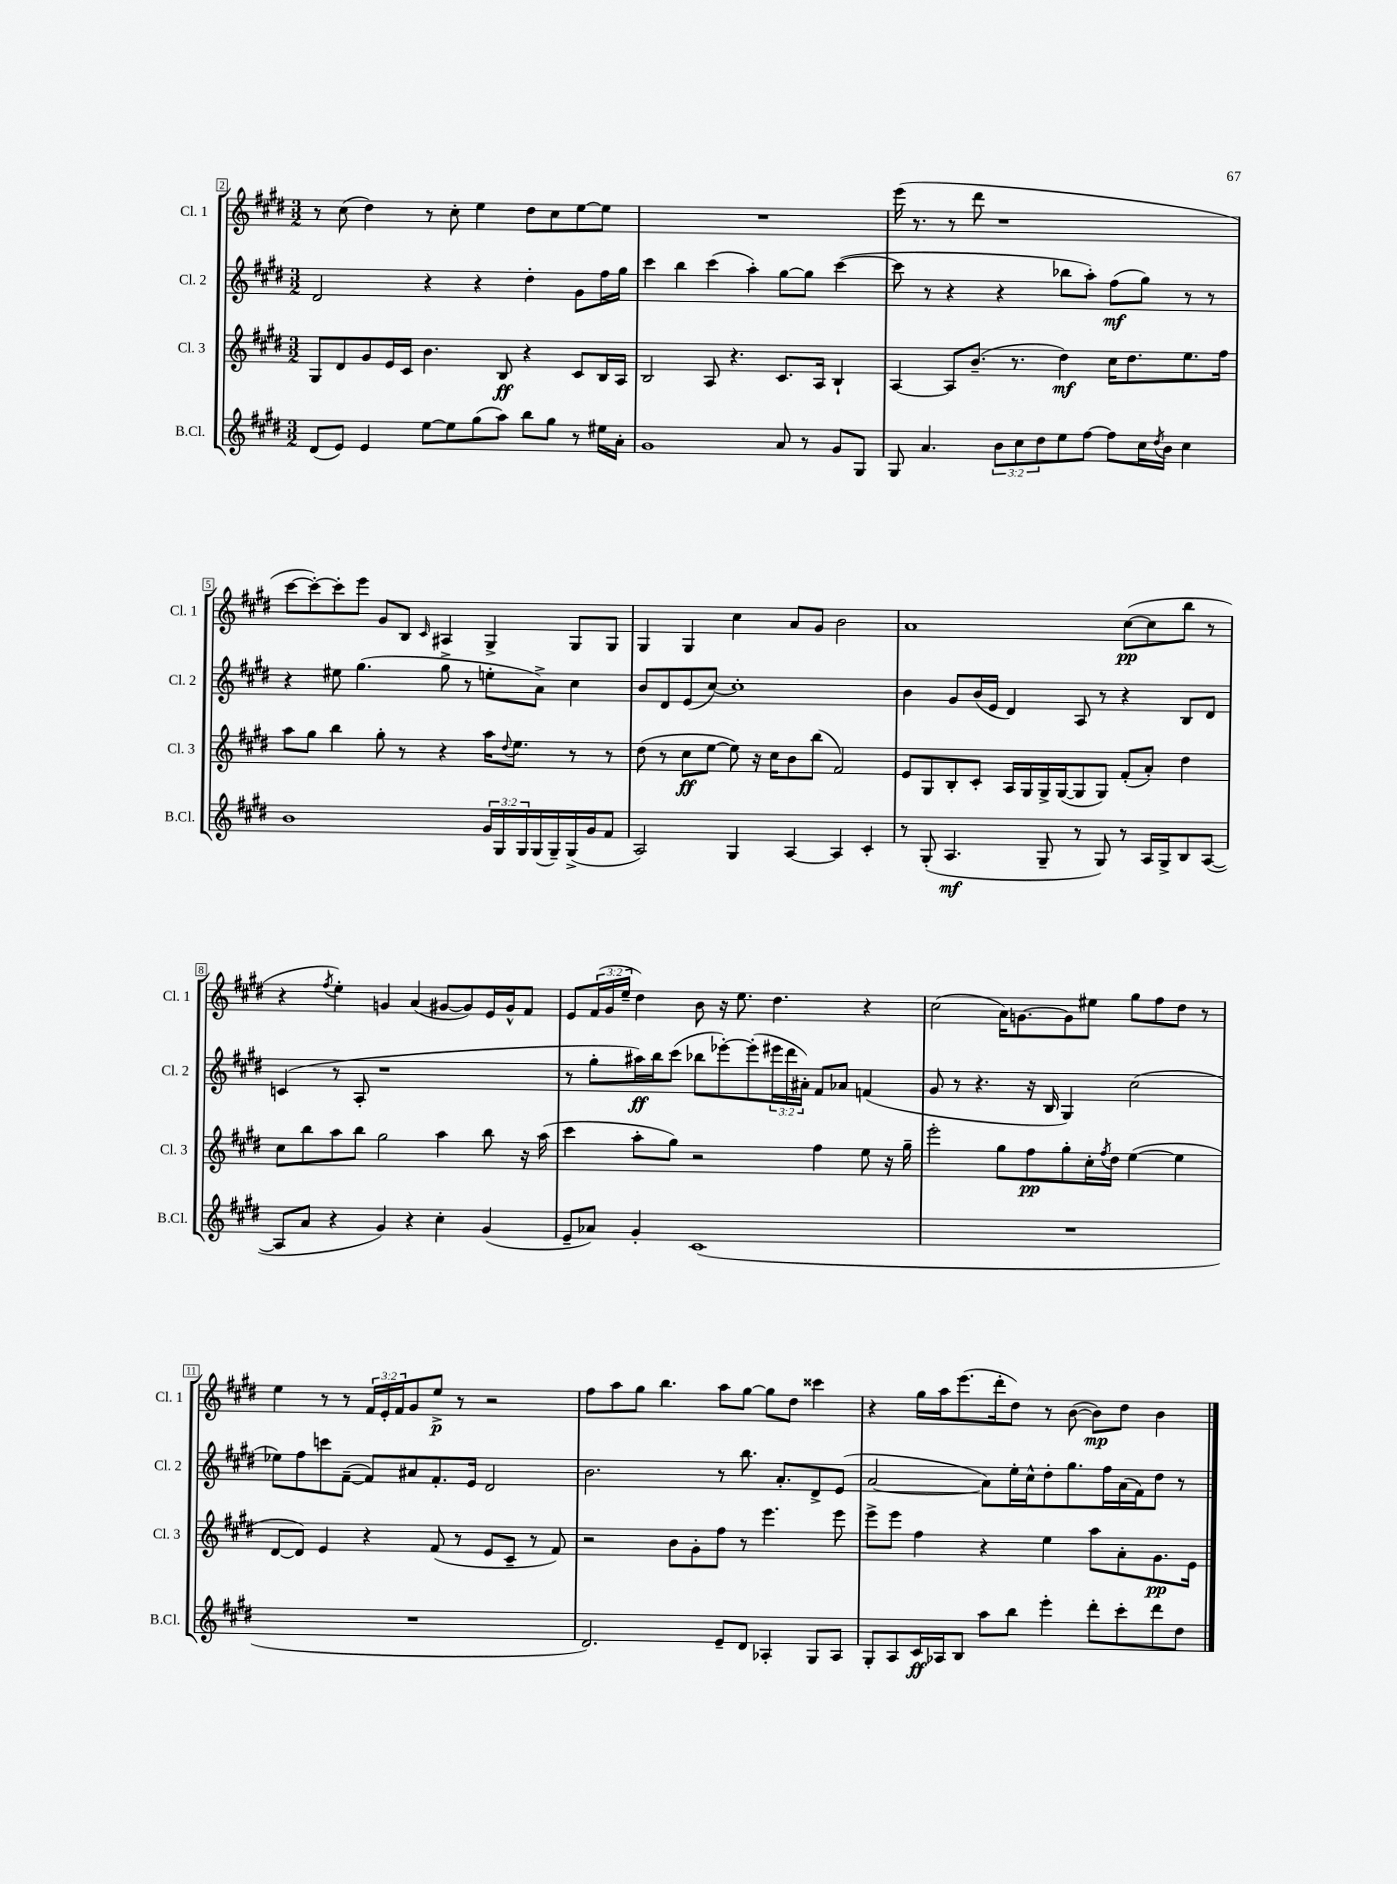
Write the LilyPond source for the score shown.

<<
\new StaffGroup <<
\new Staff = "s0" \with { instrumentName = "Cl. 1" shortInstrumentName = "Cl. 1" } {
    \clef treble \key e \major \numericTimeSignature \time 3/2 \override Staff.TupletNumber.text = #tuplet-number::calc-fraction-text
    r8 cis''8( dis''4) r8 cis''8-. e''4 dis''8 cis''8 e''8~ e''8 |
    R1. |
    e'''16( r8. r8 dis'''8 r1 |
    cis'''8~ cis'''8~-.) cis'''8-. e'''8 gis'8 b8 \grace { cis'16 } ais4 gis4-> gis8 gis8 |
    gis4 gis4 cis''4 a'8 gis'8 b'2 |
    a'1 cis''8~\pp( cis''8 b''8 r8 |
    r4 \acciaccatura { fis''8 } e''4-.) g'4 a'4( gis'8~ gis'8) e'16 gis'16-^ fis'8 |
    e'8 \tuplet 3/2 { fis'16( gis'16 e''16-- } dis''4) b'8 r16 e''8. dis''4. r4 |
    cis''2( a'16) g'8.~ g'8 eis''8 gis''8 fis''8 dis''8 r8 |
    e''4 r8 r8 \tuplet 3/2 { fis'16 e'16-. fis'16 } gis'8 e''8->\p r8 r2 |
    fis''8 a''8 gis''8 b''4. a''8 gis''8~ gis''8 dis''8 cisis'''4 |
    r4 gis''16 a''16 e'''8.( dis'''16-. dis''8) r8 b'8~( b'8\mp) dis''8 b'4 \bar "|." |
}
\new Staff = "s1" \with { instrumentName = "Cl. 2" shortInstrumentName = "Cl. 2" } {
    \clef treble \key e \major \numericTimeSignature \time 3/2 \override Staff.TupletNumber.text = #tuplet-number::calc-fraction-text
    dis'2 r4 r4 dis''4-. gis'8 fis''16 gis''16 |
    cis'''4 b''4 cis'''4( a''4-.) gis''8~ gis''8 cis'''4~( |
    cis'''8 r8 r4 r4 bes''8 a''8-.) fis''8\mf( gis''8) r8 r8 |
    r4 eis''8 gis''4.( gis''8-> r8 e''8-. a'8->) cis''4 |
    b'8 dis'8 e'8( cis''8~) cis''1-. |
    b'4 gis'8 b'16( e'16 dis'4) a8 r8 r4 b8 dis'8 |
    c'4( r8 a8-. r1 |
    r8 gis''8-. ais''16\ff) b''16 cis'''8( bes''8 ees'''8~-.) ees'''8-.( \tuplet 3/2 { eis'''16 dis'''16 ais'16-.) } fis'8 aes'8 f'4( |
    gis'8 r8 r4. r16 b16 gis4) cis''2( |
    ees''8) fis''8 c'''8 fis'8~--( fis'8) ais'8 fis'8.-. e'16 dis'2 |
    b'2. r8 b''8. a'8.-. dis'8-> e'8( |
    a'2~ a'8) e''16-. cis''16-^ dis''8-. gis''8. fis''16 a'16( fis'16) dis''8 r8 \bar "|." |
}
\new Staff = "s2" \with { instrumentName = "Cl. 3" shortInstrumentName = "Cl. 3" } {
    \clef treble \key e \major \numericTimeSignature \time 3/2
    gis8 dis'8 gis'8 e'16 cis'16 b'4. b8\ff r4 cis'8 b16 a16 |
    b2 a8 r4. cis'8. a16 b4-! |
    a4~ a8 b'8.--( r8. dis''4\mf) cis''16 dis''8. e''8. fis''16 |
    a''8 gis''8 b''4 gis''8-. r8 r4 a''16 \appoggiatura { dis''8 } e''8. r8 r8 |
    dis''8( r8 cis''8\ff e''8~ e''8) r16 cis''16 b'8 b''8( fis'2) |
    e'8 gis8 b8-. cis'8-. a16 gis16 gis16-> gis16~( gis8 gis8) fis'8-.( a'8-.) dis''4 |
    cis''8 b''8 a''8 b''8 gis''2 a''4 b''8 r16 a''16( |
    cis'''4 a''8-. gis''8) r2 fis''4 e''8 r16 gis''16-- |
    e'''2-. gis''8 fis''8\pp gis''8-. cis''16-. \acciaccatura { fis''8 } dis''16 e''4~( e''4 |
    dis'8~ dis'8) e'4 r4 fis'8( r8 e'8 cis'8-- r8 fis'8) |
    r2 b'8 gis'8-. fis''8 r8 e'''4. e'''8 |
    e'''8-> e'''8 fis''4 r4 e''4 a''8 a'8-. gis'8.\pp e'16 \bar "|." |
}
\new Staff = "s3" \with { instrumentName = "B.Cl." shortInstrumentName = "B.Cl." } {
    \clef treble \key e \major \numericTimeSignature \time 3/2 \override Staff.TupletNumber.text = #tuplet-number::calc-fraction-text
    dis'8( e'8) e'4 e''8~ e''8 gis''8( a''8) b''8 gis''8 r8 eis''16 a'16-. |
    gis'1 a'8 r8 gis'8 gis8 |
    gis8 a'4. \tuplet 3/2 { b'8 cis''8 dis''8 } e''8 fis''8~ fis''8 cis''16 \acciaccatura { dis''8 } b'16 cis''4 |
    b'1 \tuplet 3/2 { gis'16 gis16 gis16 } gis16( gis16--) gis16->( gis'16 fis'8 |
    a2) gis4 a4~ a4 cis'4-. |
    r8 gis8-.( a4.\mf gis8-- r8 gis8) r8 a16 gis16-> b8 a8~( |
    a8 a'8 r4 gis'4) r4 cis''4-. gis'4( |
    e'8-- aes'8) gis'4-. cis'1( |
    R1. |
    R1. |
    dis'2.) e'8-- dis'8 aes4-. gis8 aes8 |
    gis8-. a8 cis'16\ff aes16 b8 a''8 b''8 e'''4-. dis'''8-. cis'''8-. dis'''8 dis''8 \bar "|." |
}
>>
>>
\layout { \context { \Score currentBarNumber = #2 \override BarNumber.stencil = #(make-stencil-boxer 0.1 0.3 ly:text-interface::print) } }
